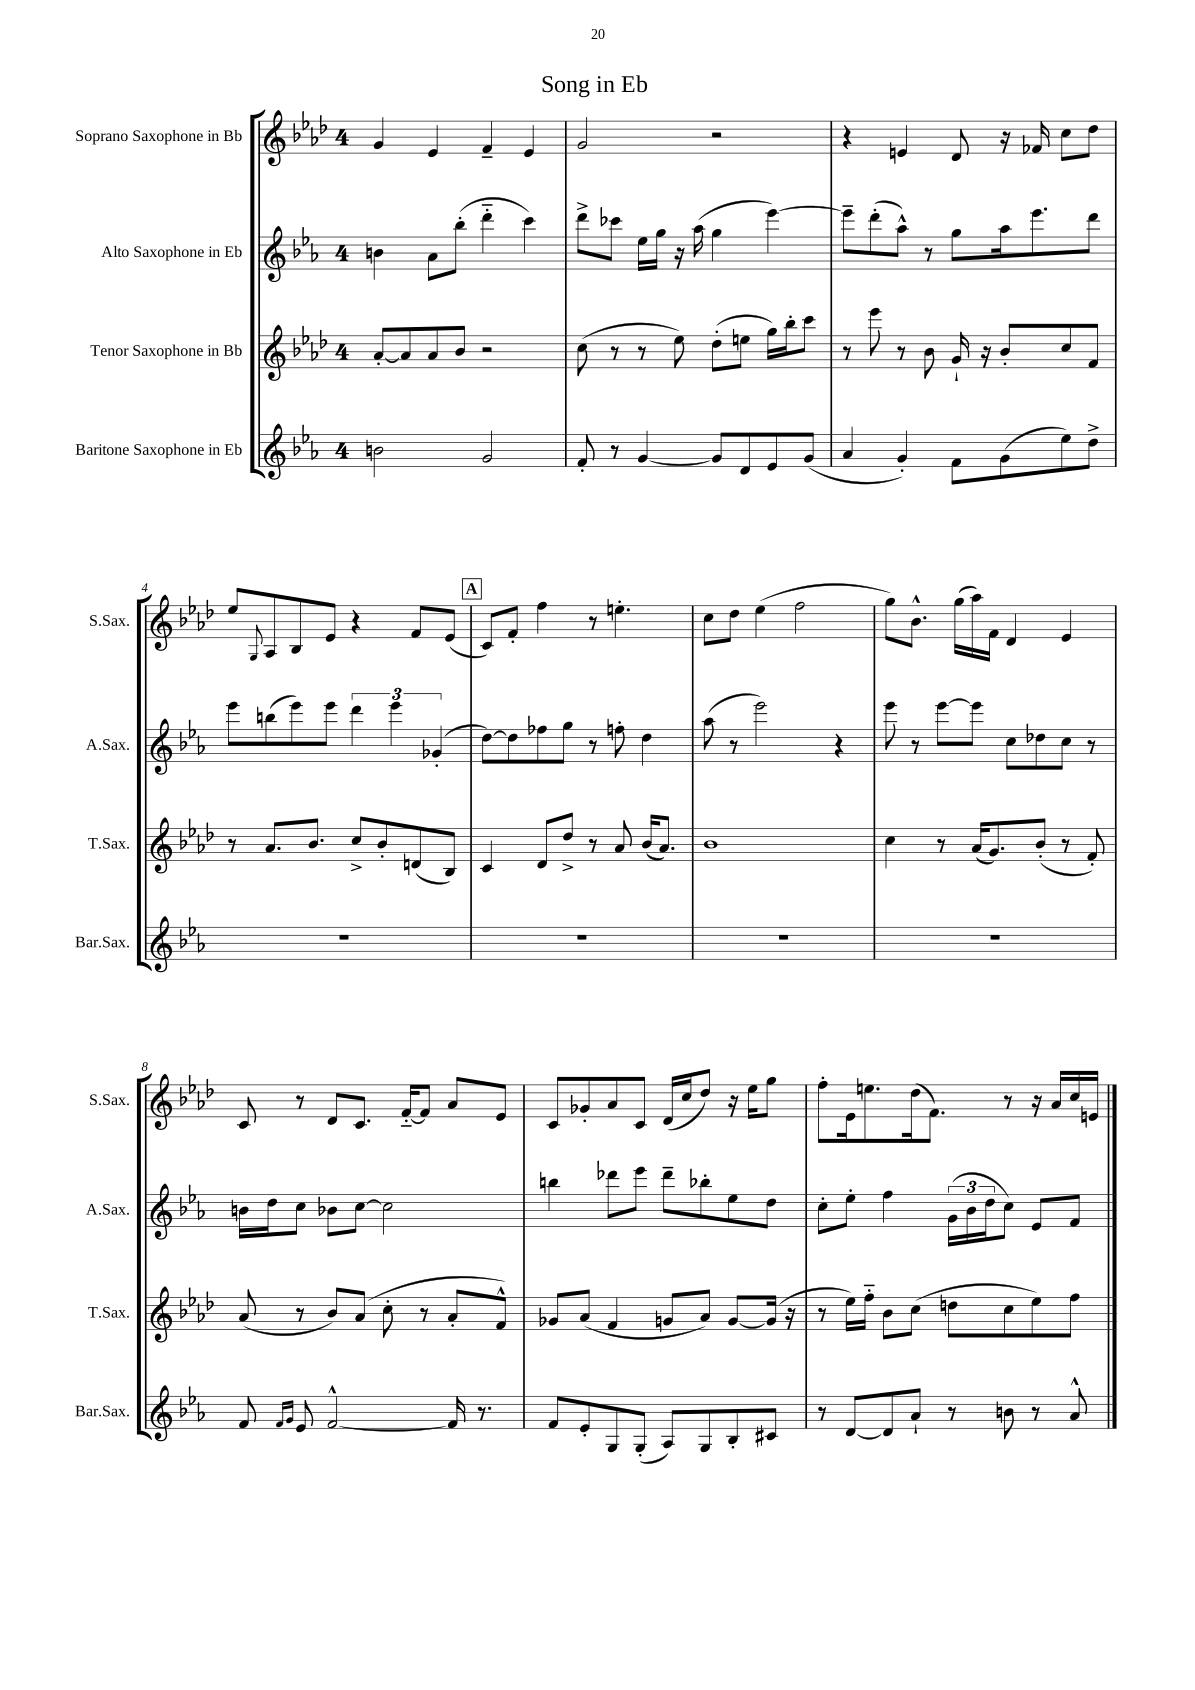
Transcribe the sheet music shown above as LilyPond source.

\header { title = "Song in Eb" }
<<
\new StaffGroup <<
\new Staff = "s0" \with { instrumentName = "Soprano Saxophone in Bb" shortInstrumentName = "S.Sax." } {
    \clef treble \key aes \major \once \override Staff.TimeSignature.style = #'single-digit \time 4/4
    g'4 ees'4 f'4-- ees'4 |
    g'2 r2 |
    r4 e'4 des'8 r16 fes'16 c''8 des''8 |
    ees''8 \appoggiatura { g8 } aes8 bes8 ees'8 r4 f'8 ees'8( |
    \mark \markup { \box "A" } c'8) f'8-. f''4 r8 e''4.-. |
    c''8 des''8 ees''4( f''2 |
    g''8) bes'8.-^ g''16( aes''16) f'16 des'4 ees'4 |
    c'8 r8 des'8 c'8. f'16~-_ f'8 aes'8 ees'8 |
    c'8 ges'8-. aes'8 c'8 des'16( c''16 des''8) r16 ees''16 g''8 |
    f''8-. ees'16 e''8. des''16( f'8.) r8 r16 aes'16 c''16 e'16 \bar "|." |
}
\new Staff = "s1" \with { instrumentName = "Alto Saxophone in Eb" shortInstrumentName = "A.Sax." } {
    \clef treble \key ees \major \once \override Staff.TimeSignature.style = #'single-digit \time 4/4
    b'4 aes'8 bes''8-.( d'''4-_ c'''4) |
    d'''8-> ces'''8 ees''16 g''16 r16 aes''16( g''4 ees'''4~) |
    ees'''8-- d'''8-.( aes''8-^) r8 g''8 aes''16 ees'''8. d'''8 |
    ees'''8 b''8( ees'''8) ees'''8 \tuplet 3/2 { d'''4 ees'''4 ges'4-.( } |
    \mark \markup { \box "A" } d''8~) d''8 fes''8 g''8 r8 f''8-. d''4 |
    aes''8( r8 ees'''2) r4 |
    ees'''8 r8 ees'''8~ ees'''8 c''8 des''8 c''8 r8 |
    b'16 d''16 c''8 bes'8 c''8~ c''2 |
    b''4 des'''8 ees'''8 des'''8-- bes''8-. ees''8 d''8 |
    c''8-. ees''8-. f''4 \tuplet 3/2 { g'16( bes'16 d''16 } c''8) ees'8 f'8 \bar "|." |
}
\new Staff = "s2" \with { instrumentName = "Tenor Saxophone in Bb" shortInstrumentName = "T.Sax." } {
    \clef treble \key aes \major \once \override Staff.TimeSignature.style = #'single-digit \time 4/4
    aes'8~-. aes'8 aes'8 bes'8 r2 |
    c''8( r8 r8 ees''8) des''8-.( e''8 g''16) bes''16-. c'''8 |
    r8 ees'''8 r8 bes'8 g'16-! r16 bes'8-. c''8 f'8 |
    r8 aes'8. bes'8. c''8-> bes'8-. d'8( bes8) |
    \mark \markup { \box "A" } c'4 des'8 des''8-> r8 aes'8 bes'16( aes'8.) |
    bes'1 |
    c''4 r8 aes'16( g'8.) bes'8-.( r8 f'8-.) |
    aes'8( r8 bes'8) aes'8( c''8-. r8 aes'8-. f'8-^) |
    ges'8 aes'8( f'4 g'8 aes'8) g'8~ g'16( r16 |
    r8 ees''16) f''16-_ bes'8 c''8( d''8 c''8 ees''8) f''8 \bar "|." |
}
\new Staff = "s3" \with { instrumentName = "Baritone Saxophone in Eb" shortInstrumentName = "Bar.Sax." } {
    \clef treble \key ees \major \once \override Staff.TimeSignature.style = #'single-digit \time 4/4
    b'2 g'2 |
    f'8-. r8 g'4~ g'8 d'8 ees'8 g'8( |
    aes'4 g'4-.) f'8 g'8( ees''8) d''8-> |
    R1 |
    \mark \markup { \box "A" } R1 |
    R1 |
    R1 |
    f'8 \grace { f'16 g'16 } ees'8 f'2~-^ f'16 r8. |
    f'8 ees'8-. g8 g8-.( aes8) g8 bes8-. cis'8 |
    r8 d'8~ d'8 aes'8-! r8 b'8 r8 aes'8-^ \bar "|." |
}
>>
>>
